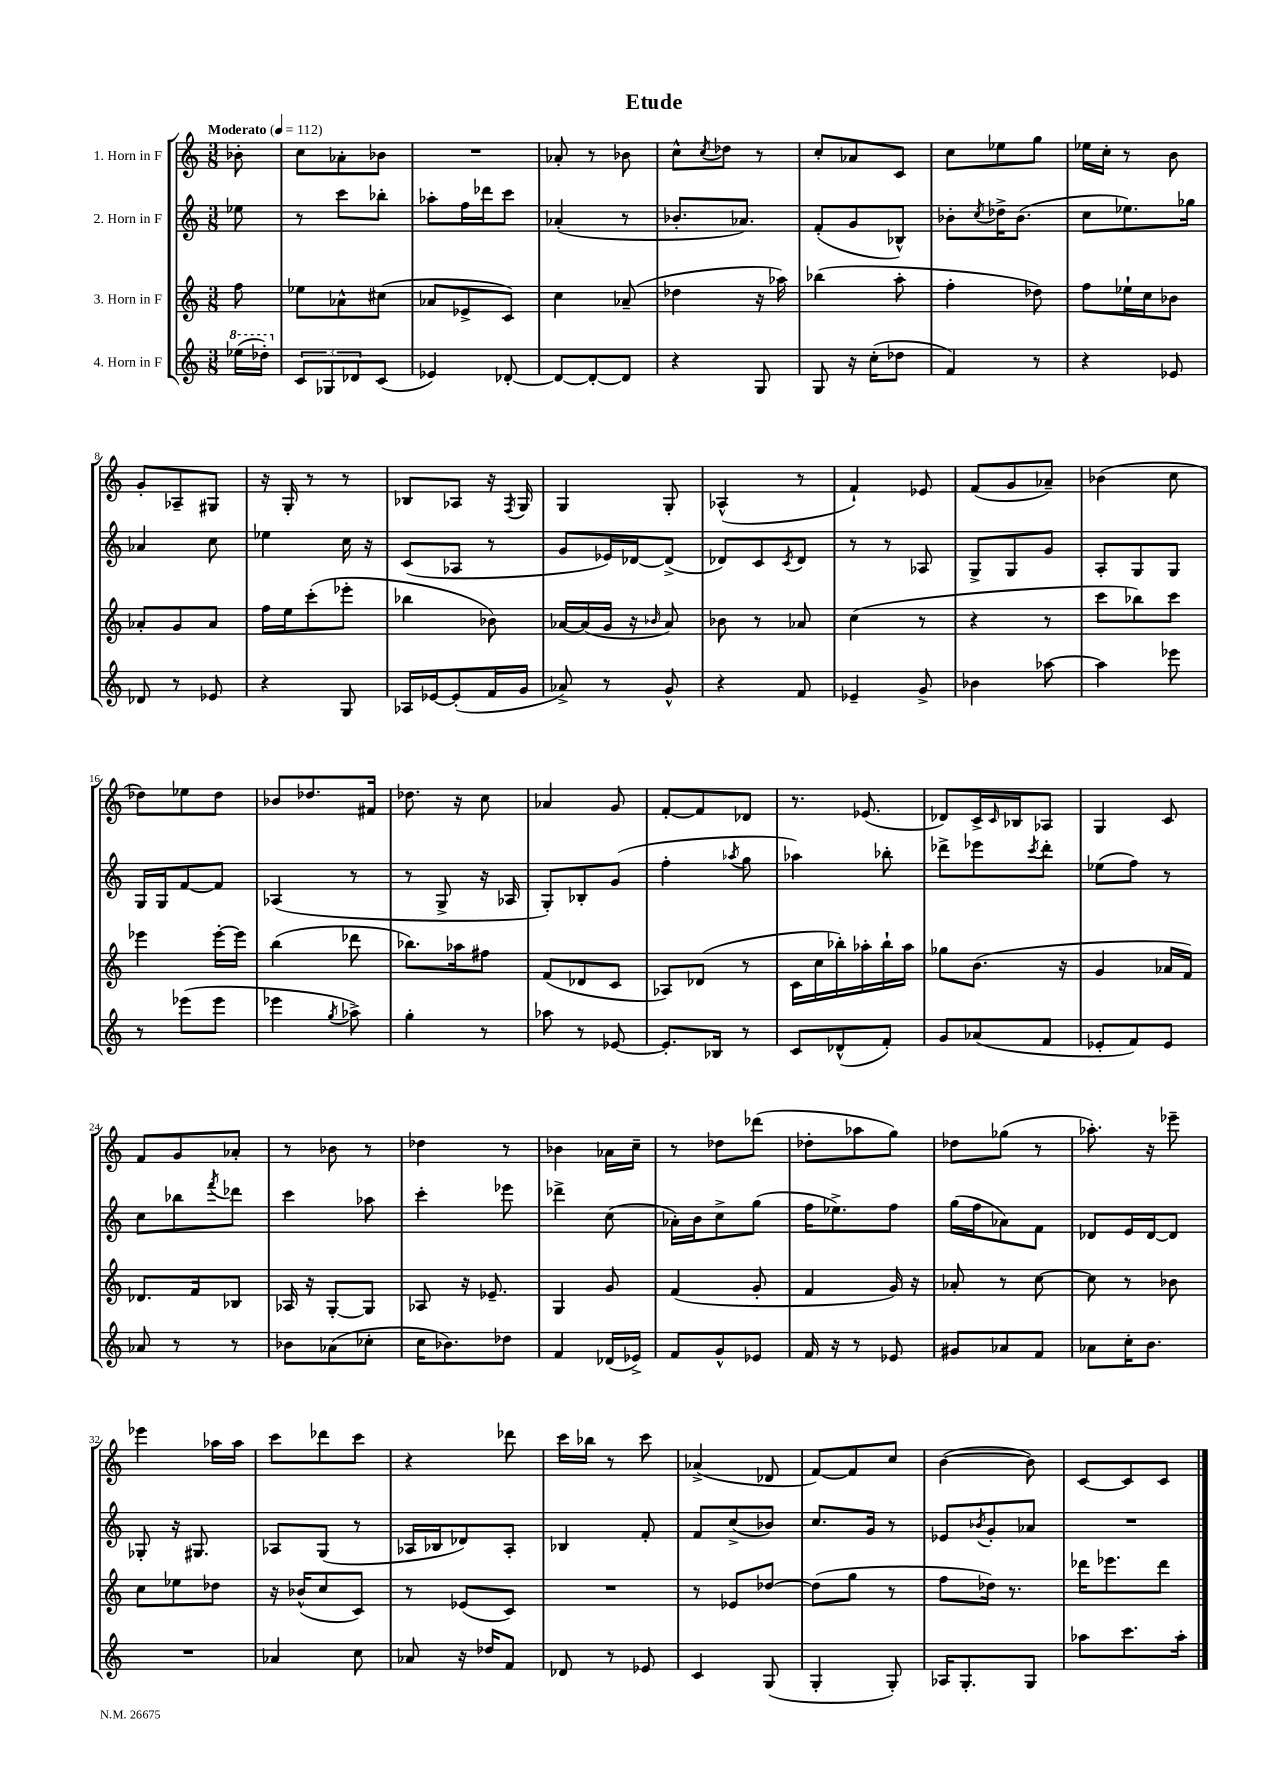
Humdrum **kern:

**kern	**kern	**kern	**kern
*part4	*part3	*part2	*part1
*staff4	*staff3	*staff2	*staff1
*I"4. Horn in F	*I"3. Horn in F	*I"2. Horn in F	*I"1. Horn in F
*clefG2	*clefG2	*clefG2	*clefG2
*k[]	*k[]	*k[]	*k[]
*M3/8	*M3/8	*M3/8	*M3/8
*MM112	*MM112	*MM112	*MM112
*8va	*	*	*
=	=	=	=
!	!	!	!LO:TX:a:B:t=Moderato
(16eee-X\LL	8ff\	8ee-X\	8b-X'\
16ddd-X'\JJ)	.	.	.
=1	=1	=1	=1
*X8va	*	*	*
12c/L	8ee-X\L	8r	8cc\L
12G-X/	.	.	.
.	8a-X^^\	8ccc\L	8a-X'\
12d-X/	.	.	.
(8c/J	(8cc#X\J	8bb-X'\J	8b-X\J
=2	=2	=2	=2
4e-X/)	8a-X/L	8aa-X'\L	4.r
.	8e-X^/	16ff\L	.
.	.	16ddd-X\J	.
[8d-X'/	8c/J)	8ccc\J	.
=3	=3	=3	=3
8d-/L_	4cc\	(4a-X'/	8a-X'/
8d-'/_	.	.	8r
8d-/J]	(8a-X~/	8r	8b-X\
=4	=4	=4	=4
4r	4dd-X\	8.b-X'/L	8cc^^\L
.	.	.	8qcc/
.	.	.	8dd-X\J
.	.	8.a-X/J)	.
8G/	16r	.	8r
.	16aa-X\)	.	.
=5	=5	=5	=5
8G/	(4bb-X\	(8f'/L	8cc'/L
16r	.	8g/	8a-X/
(16cc'\KL	.	.	.
8dd-X\J	8aa'\	8B-X^^/J)	8c/J
=6	=6	=6	=6
4f/)	4ff'\	8b-X'\L	8cc\L
.	.	8qcc/	.
.	.	16dd-X^\K	8ee-X\
.	.	(8.b-\J	.
8r	8dd-X\)	.	8gg\J
=7	=7	=7	=7
4r	8ff\L	8cc\L	16ee-X\LL
.	.	.	16cc'\JJ
.	16ee-X`\L	8.ee-X\)	8r
.	16cc\J	.	.
8e-X/	8b-X\J	.	8b\
.	.	16gg-X\Jk	.
!!LO:LB:g=z
=8	=8	=8	=8
8d-X/	8a-X'/L	4a-X/	8g'/L
8r	8g/	.	8A-X~/
8e-X/	8a-/J	8cc\	8G#X/J
=9	=9	=9	=9
4r	16ff\LL	4ee-X\	16r
.	16ee\J	.	16G'/
.	(8ccc'\	.	8r
8G/	8eee-X'\J	16cc\	8r
.	.	16r	.
=10	=10	=10	=10
16A-X/LL	4bb-X\	(8c/L	8B-X/L
[16e-X/J	.	.	.
(8e-'/]	.	8A-X/J	8A-X/J
16f/L	8b-X\)	8r	16r
.	.	.	8qF/
16g/JJ	.	.	16G/
=11	=11	=11	=11
8a-X^/)	[16a-X/LL	8g/L	4G/
.	(16a-/]	.	.
8r	16g/JJ	16e-X/L)	.
.	16r	[16d-X/J	.
.	16qqb-X/	.	.
8g^^/	8a-/)	(8d-^/J]	8G'/
=12	=12	=12	=12
4r	8b-X\	8d-X/L)	(4A-X^^/
.	8r	8c/	.
.	.	8qc/	.
8f/	8a-X/	8d-/J	8r
=13	=13	=13	=13
4e-X~/	(4cc\	8r	4f`/)
.	.	8r	.
8g^/	8r	8A-X/	8e-X/
=14	=14	=14	=14
4b-X\	4r	8G^/L	(8f/L
.	.	8G/	8g/
[8aa-X\	8r	8g/J	8a-X~/J)
=15	=15	=15	=15
4aa-\]	8ccc\L	8A'/L	(4b-X\
.	8bb-X\)	8G/	.
8eee-X\	8ccc\J	8G/J	8cc\
!!LO:LB:g=z
=16	=16	=16	=16
8r	4eee-X\	16G/LL	8dd-X\L)
.	.	16G/J	.
(8eee-X\L	.	[8f/	8ee-X\
8eee-\J	[16eee-'\LL	8f/J]	8dd-\J
.	16eee-\JJ]	.	.
=17	=17	=17	=17
4eee-X\	(4bb\	(4A-X/	8b-X/L
.	.	.	8.dd-X/
8qgg/	.	.	.
8aa-X^\)	8ddd-X\	8r	.
.	.	.	16f#X/Jk
=18	=18	=18	=18
4gg'\	8.bb-X\L)	8r	8.dd-X\
.	.	8G^/	.
.	16aa-X\k	.	16r
8r	8ff#X\J	16r	8cc\
.	.	16A-X/	.
=19	=19	=19	=19
8aa-X\	(8f/L	8G'/L)	4a-X/
8r	8d-X/	8B-X'/	.
[8e-X/	8c/J	(8g/J	8g/
=20	=20	=20	=20
8.e-'/L]	8A-X/L)	4ff'\	[8f'/L
.	(8d-X/J	.	8f/]
16B-X/Jk	.	.	.
.	.	8qaa-X/	.
8r	8r	8gg\	8d-X/J
=21	=21	=21	=21
8c/L	16c\LL	4aa-X\)	8.r
.	16cc\	.	.
(8d-X^^/	16bb-X'\)	.	.
.	16aa-X'\	.	(8.e-X/
8f'/J)	16bb-`\	8bb-X'\	.
.	16aa-\JJ	.	.
=22	=22	=22	=22
8g/L	8gg-X\L	8ddd-X^\L	8d-X/L)
(8a-X/	(8.b\J	8eee-X\	16c^/L
.	.	.	16qqc/
.	.	.	16B-X/J
.	.	8qccc/	.
8f/J	.	8ddd-'\J	8A-X/J
.	16r	.	.
=23	=23	=23	=23
8e-X'/L	4g/	(8ee-X\L	4G/
8f/)	.	8ff\J)	.
8e-/J	16a-X/LL	8r	8c/
.	16f/JJ)	.	.
!!LO:LB:g=z
=24	=24	=24	=24
8a-X/	8.d-X/L	8cc\L	8f/L
8r	.	8bb-X\	8g/
.	16f/k	.	.
.	.	8qfff/	.
8r	8B-X/J	8ddd-X\J	8a-X'/J
=25	=25	=25	=25
8b-X\L	16A-X/	4ccc\	8r
.	16r	.	.
(8a-X\	[8G'/L	.	8b-X\
8cc-X'\J	8G/J]	8aa-X\	8r
=26	=26	=26	=26
16cc\KL	8A-X/	4ccc'\	4dd-X\
8.b-X\)	.	.	.
.	16r	.	.
.	8.e-X~/	.	.
8dd-X\J	.	8eee-X\	8r
=27	=27	=27	=27
4f/	4G/	4ddd-X^\	4b-X\
(16d-X/LL	8g/	(8cc\	16a-X\LL
16e-X^/JJ)	.	.	16cc~\JJ
=28	=28	=28	=28
8f/L	(4f/	16a-X'\LL)	8r
.	.	16b\J	.
8g^^/	.	8cc^\	8dd-X\L
8e-X/J	8g'/	(8gg\J	(8ddd-X\J
=29	=29	=29	=29
16f/	4f/	16ff\KL	8dd-X'\L
16r	.	8.ee-X^\)	.
8r	.	.	8aa-X\
8e-X/	16g/)	8ff\J	8gg\J)
.	16r	.	.
=30	=30	=30	=30
8g#X/L	8a-X'/	(16gg\LL	8dd-X\L
.	.	16ff\J	.
8a-X/	8r	8a-X\)	(8gg-X\J
8f/J	[8cc\	8f\J	8r
=31	=31	=31	=31
8a-X\L	8cc\]	8d-X/L	8.aa-X'\)
16cc'\K	8r	16e/L	.
8.b\J	.	[16d-/J	16r
.	8b-X\	8d-/J]	8eee-X~\
!!LO:LB:g=z
=32	=32	=32	=32
4.r	8cc\L	8G-X'/	4eee-X\
.	8ee-X\	16r	.
.	.	8.G#X/	.
.	8dd-X\J	.	16aa-X\LL
.	.	.	16aa-\JJ
=33	=33	=33	=33
4a-X/	16r	8A-X/L	8ccc\L
.	(16b-X^^/KL	.	.
.	8cc/	(8G/J	8ddd-X\
8cc\	8c/J)	8r	8ccc\J
=34	=34	=34	=34
8a-X/	8r	16A-X/LL	4r
.	.	16B-X/J	.
16r	(8e-X/L	8d-X/)	.
16dd-X/KL	.	.	.
8f/J	8c/J)	8A-'/J	8ddd-X\
=35	=35	=35	=35
8d-X/	4.r	4B-X/	16ccc\LL
.	.	.	16bb-X\JJ
8r	.	.	8r
8e-X/	.	8f'/	8ccc\
=36	=36	=36	=36
4c/	8r	8f/L	(4a-X^/
.	8e-X/L	(8cc^/	.
(8G/	[8dd-X/J	8b-X/J)	8d-X/
=37	=37	=37	=37
4G'/	(8dd-\L]	8.cc/L	[8f/L)
.	8gg\J	.	8f/]
.	.	16g/Jk	.
8G'/)	8r	8r	8cc/J
=38	=38	=38	=38
16A-X/KL	8ff\L	8e-X/L	([4b\
8.G'/	.	.	.
.	.	8qb-X/	.
.	16dd-X\Jk)	8g'/	.
.	8.r	.	.
8G/J	.	8a-X/J	8b\])
=39	=39	=39	=39
8aa-X\L	16ddd-X\KL	4.r	[8c/L
.	8.eee-X\	.	.
8.ccc\	.	.	8c/]
.	8ddd-\J	.	8c/J
16aa-'\Jk	.	.	.
==	==	==	==
*-	*-	*-	*-
